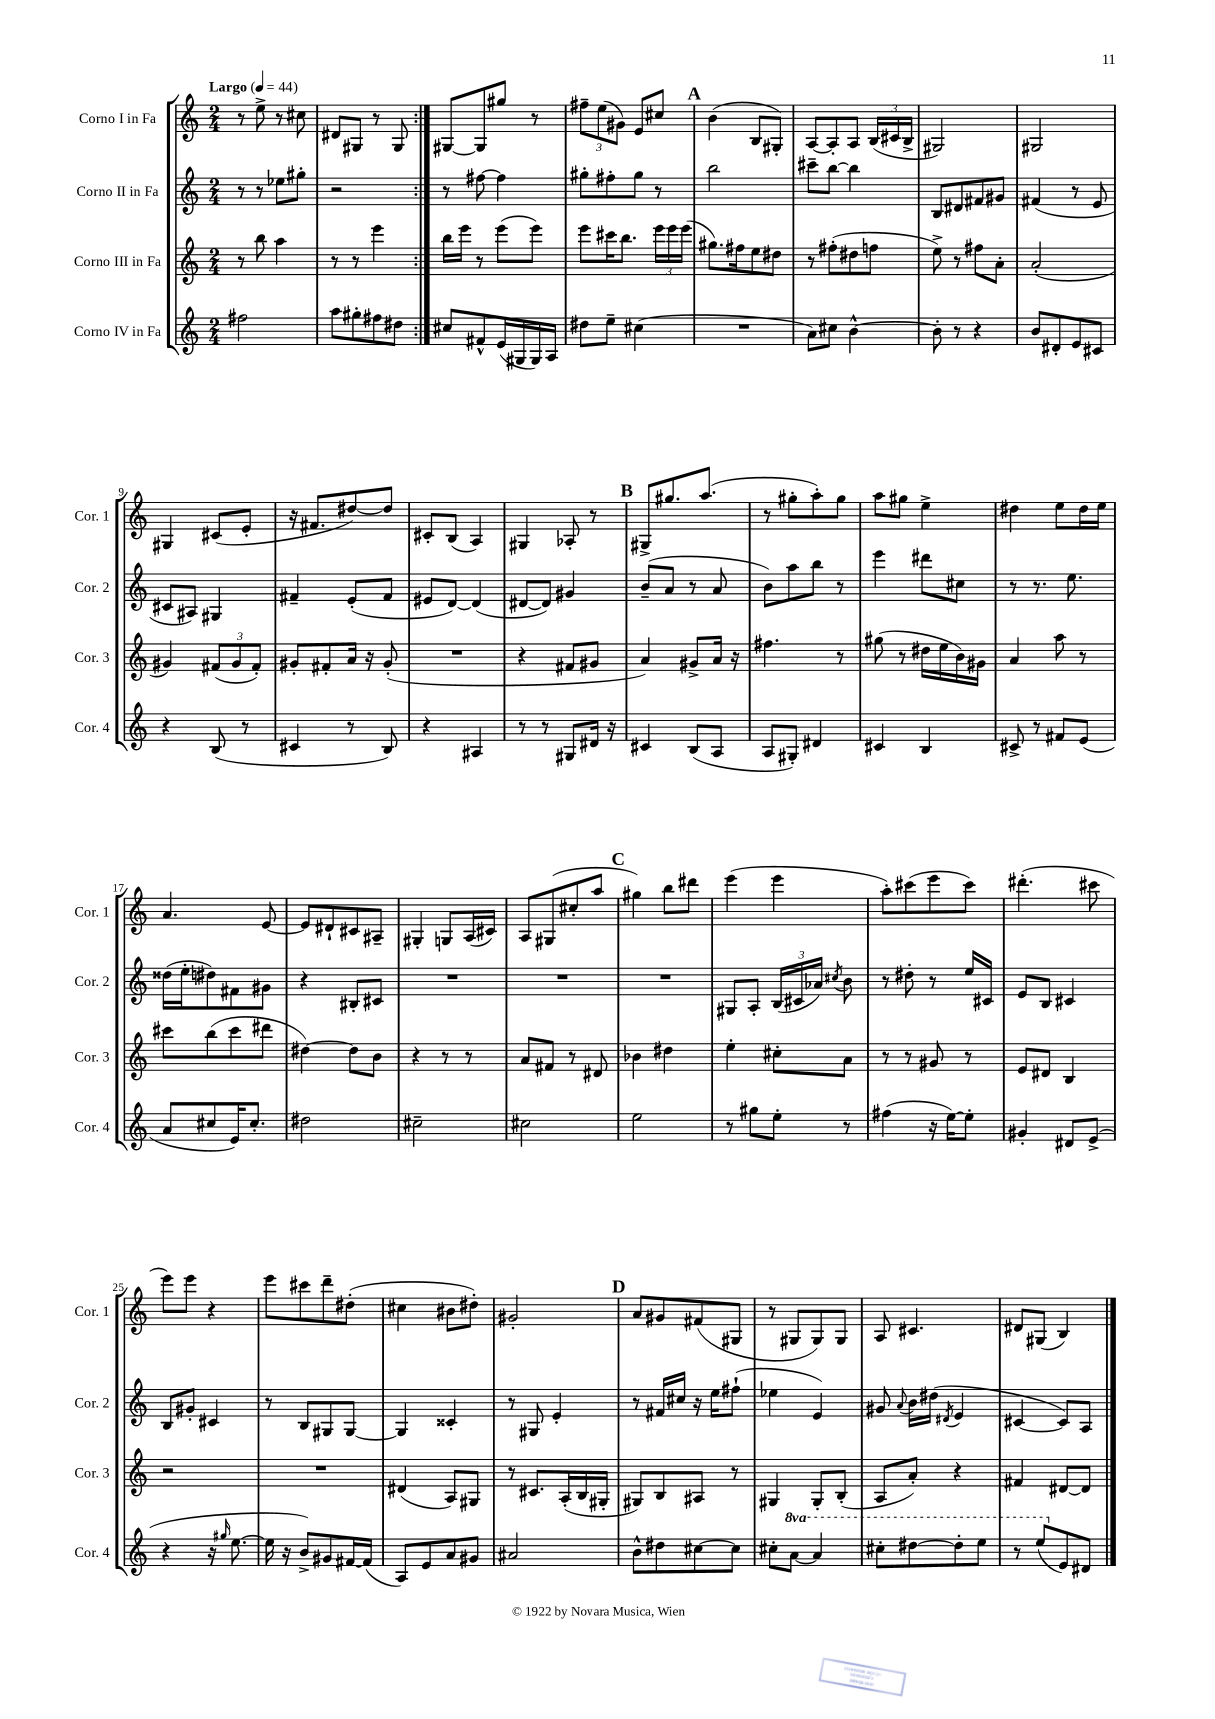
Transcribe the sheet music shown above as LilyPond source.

<<
\new StaffGroup <<
\new Staff = "s0" \with { instrumentName = "Corno I in Fa" shortInstrumentName = "Cor. 1" } {
    \clef treble \key c \major \numericTimeSignature \time 2/4 \tempo "Largo" 4 = 44
    \autoBeamOff \repeat volta 2 { r8 e''8-> r8 cis''8 |
    dis'8[ gis8] r8 gis8 | }
    gis8[~ gis8 gis''8] r8 |
    \tuplet 3/2 { fis''8[-- e''8( gis'8]) } e'8[ cis''8] |
    \mark \markup { \bold "A" } b'4( b8[ gis8]-.) |
    a8[~ a8-. a8] \tuplet 3/2 { b16[( cis'16 b16]-> } |
    gis2) |
    gis2 |
    gis4 cis'8[( e'8]-. |
    r16 fis'8.[ dis''8~) dis''8] |
    cis'8[-. b8]( a4) |
    gis4 aes8-. r8 |
    \mark \markup { \bold "B" } gis8[-> gis''8. a''8.]( |
    r8 gis''8[-. a''8-.) gis''8] |
    a''8[ gis''8] e''4-> |
    dis''4 e''8[ dis''16 e''16] |
    a'4. e'8~ |
    e'8[ dis'8-! cis'8 ais8]-- |
    gis4-. g8[ a16( cis'16]) |
    a8[ gis8( cis''8-. a''8] |
    \mark \markup { \bold "C" } gis''4) b''8[ dis'''8] |
    e'''4( e'''4 |
    a''8[-.) cis'''8( e'''8 cis'''8]) |
    dis'''4.-.( cis'''8 |
    e'''8[) e'''8] r4 |
    e'''8[ cis'''8 d'''8-- dis''8]-.( |
    cis''4 bis'8[ dis''8]-.) |
    gis'2-. |
    \mark \markup { \bold "D" } a'8[ gis'8 fis'8( gis8] |
    r8 gis8[ gis8) gis8] |
    a8 cis'4. |
    dis'8[ gis8]( b4) \bar "|." |
}
\new Staff = "s1" \with { instrumentName = "Corno II in Fa" shortInstrumentName = "Cor. 2" } {
    \clef treble \key c \major \numericTimeSignature \time 2/4
    \autoBeamOff \repeat volta 2 { r8 r8 ees''8[ gis''8]-. |
    r2 | }
    r8 fis''8~ fis''4 |
    gis''8[-. fis''8-. gis''8] r8 |
    \mark \markup { \bold "A" } b''2 |
    cis'''8[-- b''8]~ b''4 |
    b8[ dis'8 fis'8 gis'8] |
    fis'4( r8 e'8 |
    cis'8[ ais8]) gis4 |
    fis'4-- e'8[-.( fis'8] |
    eis'8[ d'8]~) d'4( |
    dis'8[~ dis'8]) gis'4 |
    \mark \markup { \bold "B" } b'8[--( a'8] r8 a'8 |
    b'8[) a''8 b''8] r8 |
    e'''4 dis'''8[ cis''8] |
    r8 r8. e''8. |
    disis''16[( e''16-. dis''8) fis'8 gis'8] |
    r4 bis8[-. cis'8] |
    R2 |
    R2 |
    \mark \markup { \bold "C" } R2 |
    gis8[ a8]-. \tuplet 3/2 { b16[( cis'16 aes'16]) } \acciaccatura { cis''8 } b'8 |
    r8 dis''8-. r8 e''16[ cis'16] |
    e'8[ b8] cis'4 |
    b8[ gis'8]-. cis'4 |
    r8 b8[ gis8 gis8]~ |
    gis4 cisis'4-. |
    r8 gis8 e'4-. |
    \mark \markup { \bold "D" } r8 fis'16[ cis''16] r16 e''16[ fis''8]-!( |
    ees''4 e'4) |
    gis'8 \appoggiatura { a'8 } b'16[ dis''16]( \acciaccatura { dis'8 } e'4 |
    cis'4~ cis'8[) a8] \bar "|." |
}
\new Staff = "s2" \with { instrumentName = "Corno III in Fa" shortInstrumentName = "Cor. 3" } {
    \clef treble \key c \major \numericTimeSignature \time 2/4
    \autoBeamOff \repeat volta 2 { r8 b''8 a''4 |
    r8 r8 e'''4 | }
    b''16[ e'''16] r8 e'''8[( e'''8]) |
    e'''8[ cis'''16 b''8.] \tuplet 3/2 { e'''16[ e'''16 e'''16]( } |
    \mark \markup { \bold "A" } gis''8.[) fis''16 e''8 dis''8] |
    r8 fis''8[-.( dis''8 f''8] |
    e''8->) r8 fis''8[ a'8]-. |
    a'2-.( |
    gis'4) \tuplet 3/2 { fis'8[( gis'8 fis'8]-.) } |
    gis'8[-. fis'8-. a'16] r16 gis'8-.( |
    R2 |
    r4 fis'8[ gis'8] |
    \mark \markup { \bold "B" } a'4) gis'8[-> a'16] r16 |
    fis''4. r8 |
    gis''8( r8 dis''16[ e''16 b'16) gis'16] |
    a'4 a''8 r8 |
    cis'''8[ b''8( cis'''8 dis'''8] |
    dis''4~) dis''8[ b'8] |
    r4 r8 r8 |
    a'8[ fis'8] r8 dis'8 |
    \mark \markup { \bold "C" } bes'4 dis''4 |
    e''4-. cis''8[-. a'8] |
    r8 r8 gis'8 r8 |
    e'8[ dis'8] b4 |
    r2 |
    R2 |
    dis'4( a8[) gis8] |
    r8 cis'8.[ a16-.( b16 gis16]-. |
    \mark \markup { \bold "D" } gis8[) b8 ais8] r8 |
    gis4 gis8[-. b8]-.( |
    a8[ a'8]-.) r4 |
    fis'4 dis'8[~ dis'8] \bar "|." |
}
\new Staff = "s3" \with { instrumentName = "Corno IV in Fa" shortInstrumentName = "Cor. 4" } {
    \clef treble \key c \major \numericTimeSignature \time 2/4 \set Staff.ottavationMarkups = #ottavation-simple-ordinals
    \autoBeamOff \repeat volta 2 { fis''2 |
    a''8[ gis''8-. fis''8 dis''8] | }
    cis''8[ fis'8-^ e'16( gis16 gis16) a16] |
    dis''8[ e''8]-- cis''4( |
    \mark \markup { \bold "A" } R2 |
    a'8[) cis''8] b'4~-^ |
    b'8-. r8 r4 |
    b'8[ dis'8-. e'8 cis'8] |
    r4 b8( r8 |
    cis'4 r8 b8) |
    r4 ais4 |
    r8 r8 gis8[ dis'16] r16 |
    \mark \markup { \bold "B" } cis'4 b8[( a8] |
    a8[ gis8]-.) dis'4 |
    cis'4 b4 |
    cis'8-> r8 fis'8[ e'8]( |
    a'8[ cis''8 e'16) cis''8.]-. |
    dis''2 |
    cis''2-- |
    cis''2 |
    \mark \markup { \bold "C" } e''2 |
    r8 gis''8[ e''8]-. r8 |
    fis''4( r16 e''16[~) e''8]-. |
    gis'4-. dis'8[ e'8]->( |
    r4 r16 \grace { gis''16 } e''8.~ |
    e''16 r16 b'8[->) gis'8 fis'16~ fis'16]( |
    a8[) e'8 a'8 gis'8] |
    ais'2 |
    \mark \markup { \bold "D" } b'8[-^ dis''8 cis''8~ cis''8] |
    cis''8[-. \ottava #1 a''8]~ a''4 |
    cis'''8[-. dis'''8~ dis'''8-. e'''8] |
    r8 e'''8[( \ottava #0 e'8) dis'8] \bar "|." |
}
>>
>>
